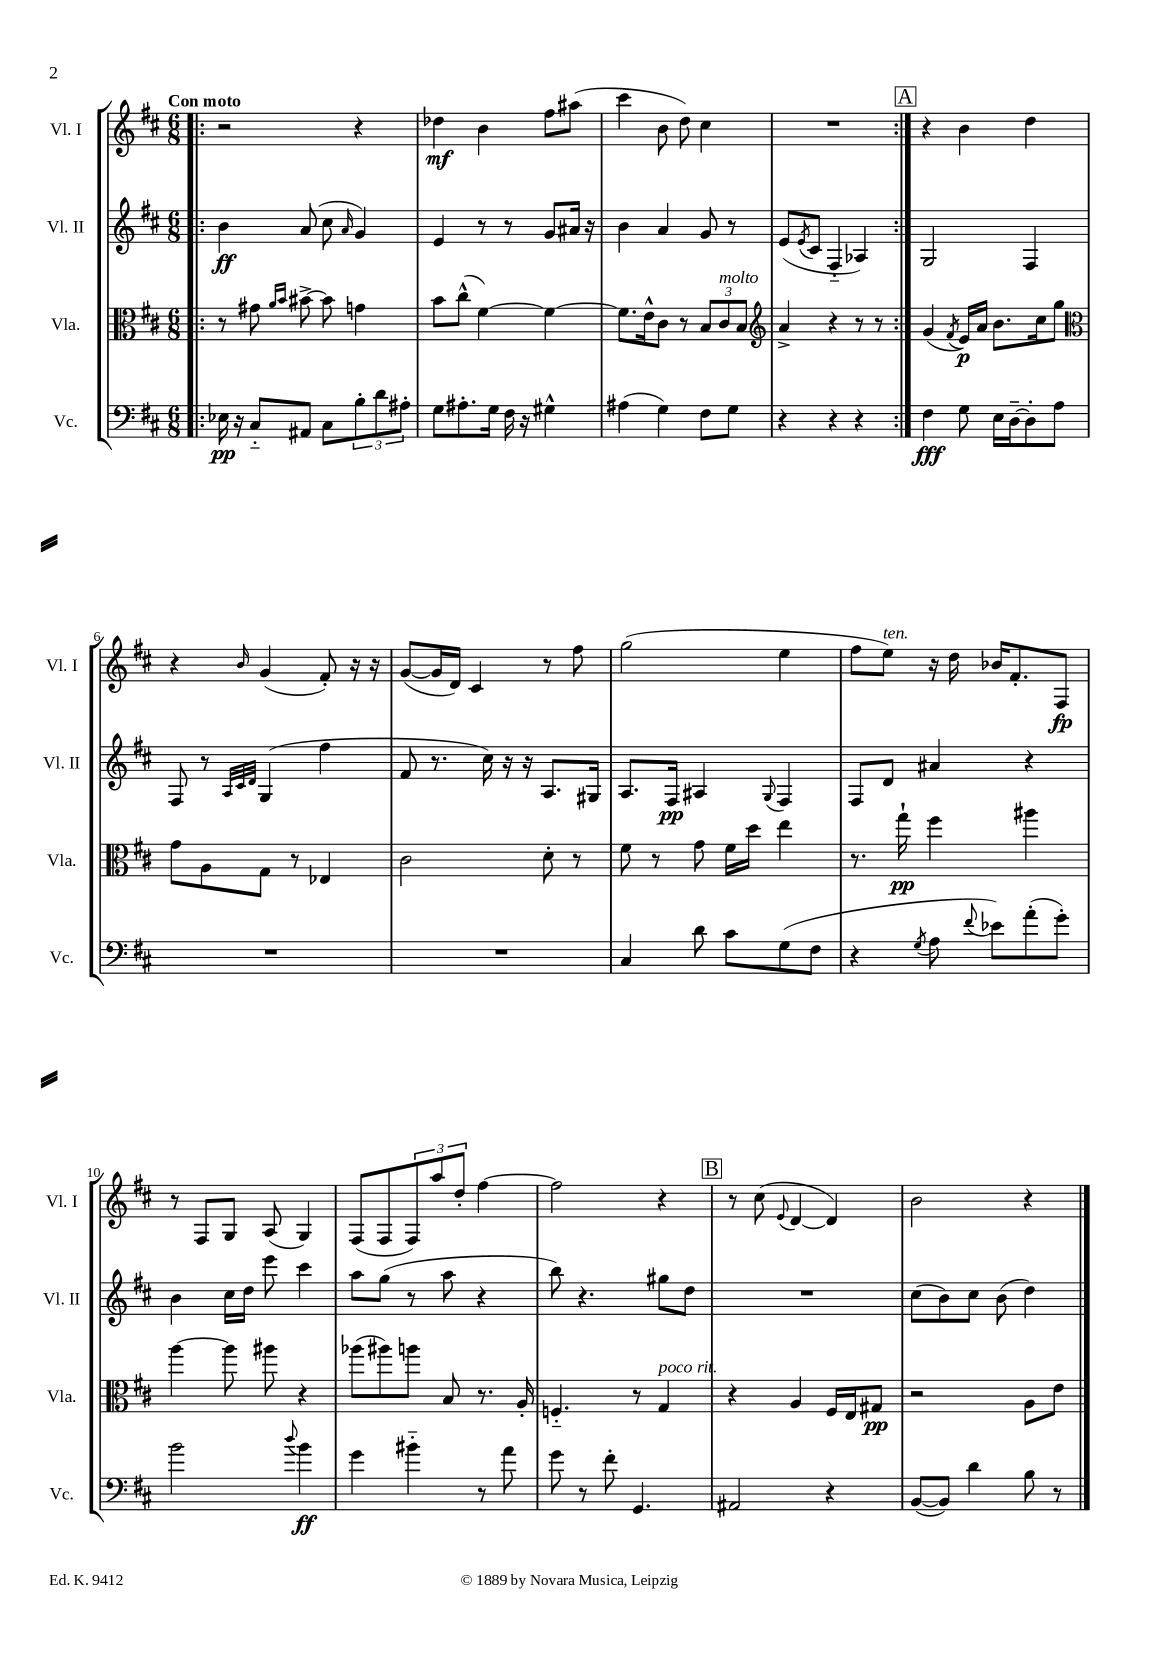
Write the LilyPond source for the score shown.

<<
\new StaffGroup <<
\new Staff = "s0" \with { instrumentName = "Vl. I" shortInstrumentName = "Vl. I" } {
    \clef treble \key d \major \numericTimeSignature \time 6/8 \tempo "Con moto"
    \repeat volta 2 { \bar ".|:" r2 r4 |
    des''4\mf b'4 fis''8 ais''8( |
    cis'''4 b'8 d''8) cis''4 |
    R2. | }
    \mark \markup { \box "A" } r4 b'4 d''4 |
    r4 \grace { b'16 } g'4( fis'8-.) r16 r16 |
    g'8~( g'16 d'16) cis'4 r8 fis''8 |
    g''2( e''4 |
    fis''8 e''8^\markup { \italic "ten." }) r16 d''16 bes'16 fis'8.-. fis8\fp |
    r8 fis8 g8 a8( g4) |
    fis8( fis8 \tuplet 3/2 { fis8) a''8 d''8-. } fis''4~ |
    fis''2 r4 |
    \mark \markup { \box "B" } r8 cis''8( \appoggiatura { e'8 } d'4~ d'4) |
    b'2 r4 \bar "|." |
}
\new Staff = "s1" \with { instrumentName = "Vl. II" shortInstrumentName = "Vl. II" } {
    \clef treble \key d \major \numericTimeSignature \time 6/8
    \repeat volta 2 { \bar ".|:" b'4\ff a'8( cis''8 \grace { a'16 } g'4) |
    e'4 r8 r8 g'8 ais'16 r16 |
    b'4 a'4 g'8 r8 |
    e'8( \acciaccatura { e'8 } cis'8 fis4-_ aes4) | }
    \mark \markup { \box "A" } g2 fis4 |
    fis8 r8 \grace { a32 cis'32 d'32 } g4( fis''4 |
    fis'8 r8. cis''16) r16 r16 a8. gis16 |
    a8. fis16\pp ais4 \appoggiatura { g8 } fis4 |
    fis8 d'8 ais'4 r4 |
    b'4 cis''16 d''16 e'''8 cis'''4 |
    a''8 g''8( r8 a''8 r4 |
    b''8) r4. gis''8 d''8 |
    \mark \markup { \box "B" } R2. |
    cis''8( b'8) cis''8 b'8( d''4) \bar "|." |
}
\new Staff = "s2" \with { instrumentName = "Vla." shortInstrumentName = "Vla." } {
    \clef alto \key d \major \numericTimeSignature \time 6/8
    \repeat volta 2 { \bar ".|:" r8 gis'8 \grace { a'16 b'16 } bis'8~-> bis'8 g'4 |
    b'8 cis''8-^( fis'4~) fis'4~ |
    fis'8. e'16-^ cis'8 r8 \tuplet 3/2 { b8 cis'8^\markup { \italic "molto" } b8 } |
    \clef treble a'4-> r4 r8 r8 | }
    \mark \markup { \box "A" } g'4( \acciaccatura { fis'8 } e'16\p) a'16 b'8. cis''16 g''8 |
    \clef alto g'8 a8 g8 r8 ees4 |
    cis'2 d'8-. r8 |
    fis'8 r8 g'8 fis'16 d''16 e''4 |
    r8. g''16-!\pp fis''4 ais''4 |
    a''4~ a''8 ais''8 r4 |
    aes''8( ais''8) a''8 b8 r8. a16-. |
    f4.-_ r8 g4^\markup { \italic "poco rit." } |
    \mark \markup { \box "B" } r4 a4 fis16 e16 gis8\pp |
    r2 a8 e'8 \bar "|." |
}
\new Staff = "s3" \with { instrumentName = "Vc." shortInstrumentName = "Vc." } {
    \clef bass \key d \major \numericTimeSignature \time 6/8
    \repeat volta 2 { \bar ".|:" ees16\pp r16 cis8-_ ais,8 cis8 \tuplet 3/2 { b8-. d'8 ais8-. } |
    g8 ais8.-. g16 fis16 r16 gis4-^ |
    ais4( g4) fis8 g8 |
    r4 r4 r4 | }
    \mark \markup { \box "A" } fis4\fff g8 e16 d16~-- d8-. a8 |
    R2. |
    R2. |
    cis4 d'8 cis'8 g8( fis8 |
    r4 \acciaccatura { g8 } a8 \appoggiatura { fis'8 } ees'8) a'8-.( g'8-.) |
    b'2 \appoggiatura { d''8 } b'4\ff |
    g'4 bis'4-_ r8 a'8 |
    g'8 r8 fis'8-. g,4. |
    \mark \markup { \box "B" } ais,2 r4 |
    b,8~( b,8) d'4 b8 r8 \bar "|." |
}
>>
>>
